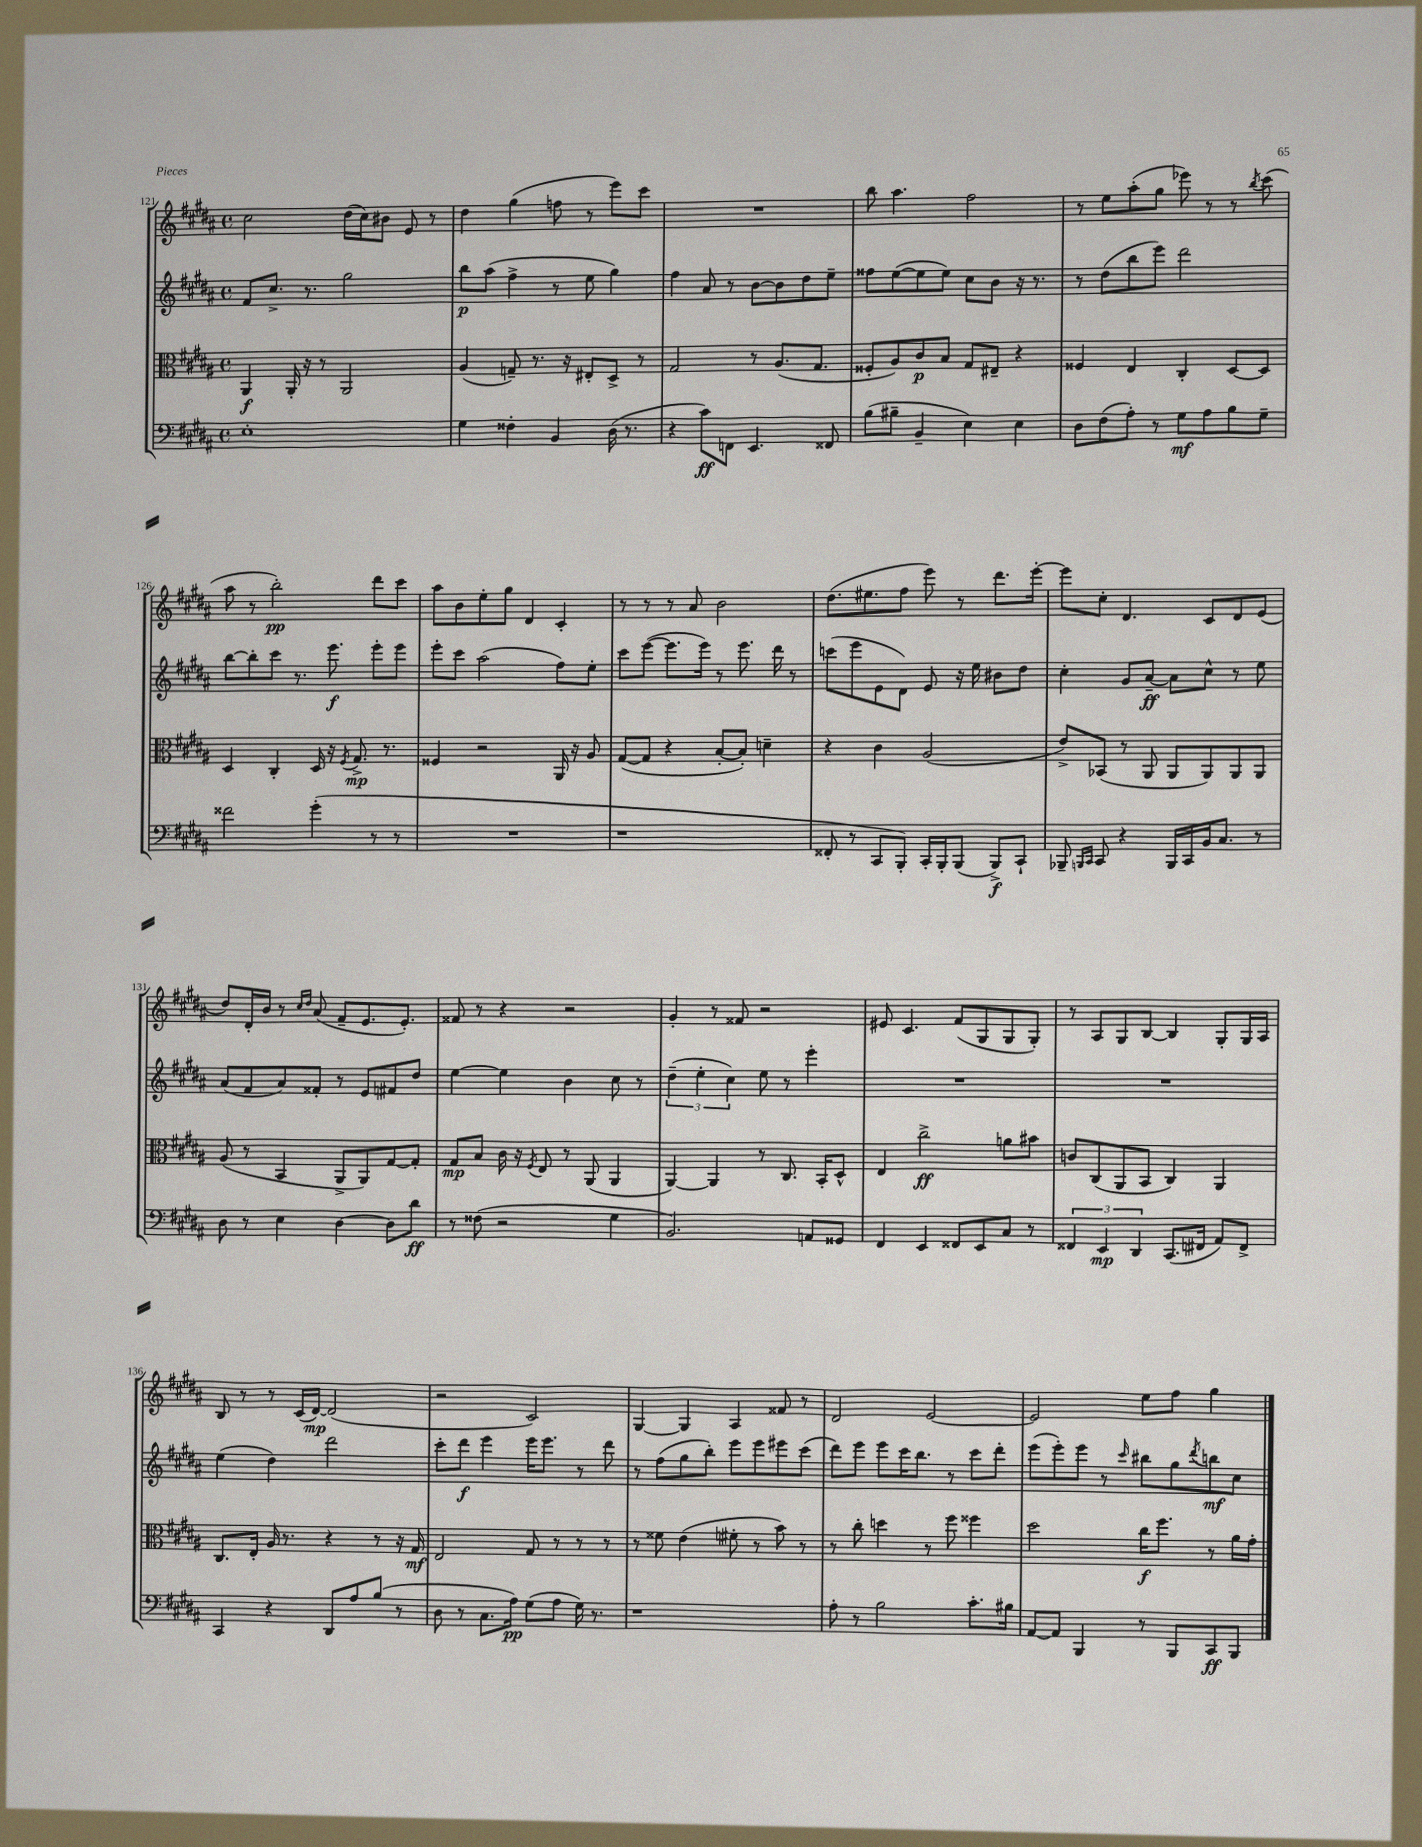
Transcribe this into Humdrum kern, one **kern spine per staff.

**kern	**dynam	**kern	**dynam	**kern	**dynam	**kern	**dynam
*part4	*part4	*part3	*part3	*part2	*part2	*part1	*part1
*staff4	*staff4	*staff3	*staff3	*staff2	*staff2	*staff1	*staff1
*clefF4	*	*clefC3	*	*clefG2	*	*clefG2	*
*k[f#c#g#d#a#]	*	*k[f#c#g#d#a#]	*	*k[f#c#g#d#a#]	*	*k[f#c#g#d#a#]	*
*M4/4	*	*M4/4	*	*M4/4	*	*M4/4	*
*met(c)	*	*met(c)	*	*met(c)	*	*met(c)	*
=121	=121	=121	=121	=121	=121	=121	=121
1E'	.	4AA#/	f	8f#/L	.	2cc#\	.
.	.	.	.	8.cc#^/J	.	.	.
.	.	16AA#'/	.	.	.	.	.
.	.	16r	.	8.r	.	.	.
.	.	8r	.	.	.	.	.
.	.	2AA#/	.	2gg#\	.	(16dd#\LL	.
.	.	.	.	.	.	16cc#\J)	.
.	.	.	.	.	.	8b#X\J	.
.	.	.	.	.	.	8e/	.
.	.	.	.	.	.	8r	.
=122	=122	=122	=122	=122	=122	=122	=122
4G#\	.	(4A#/	.	8bb\L	p	4dd#\	.
.	.	.	.	(8aa#\J	.	.	.
4F##X'\	.	8Gn~/)	.	4ff#^\	.	(4gg#\	.
.	.	8.r	.	.	.	.	.
4BB/	.	.	.	8r	.	8ffn\	.
.	.	16r	.	.	.	.	.
.	.	8E#X'/L	.	8ee\	.	8r	.
(16D#\	.	8D#^/J	.	4gg#\)	.	8eee\L)	.
8.r	.	.	.	.	.	.	.
.	.	8r	.	.	.	8ccc#\J	.
=123	=123	=123	=123	=123	=123	=123	=123
4r	.	2G#/	.	4ff#\	.	1r	.
8c#\L)	ff	.	.	8a#/	.	.	.
8FFn\J	.	.	.	8r	.	.	.
4.EE/	.	8r	.	[8b\L	.	.	.
.	.	(8.A#/L	.	8b\]	.	.	.
.	.	.	.	8dd#\	.	.	.
.	.	8.G#/J	.	.	.	.	.
8FF##X/	.	.	.	8ee~\J	.	.	.
=124	=124	=124	=124	=124	=124	=124	=124
(8B\L	.	8F##X'/L	.	8ff##X\L	.	8bb\	.
8B#X~\J	.	8A#/)	.	([8ee\	.	4.aa#\	.
4BB~/	.	8c#/	p	8ee\]	.	.	.
.	.	8B/J	.	8ee\J)	.	.	.
4E\)	.	8G#/L	.	8cc#\L	.	2ff#\	.
.	.	8E#X~/J	.	8b\J	.	.	.
4E\	.	4r	.	16r	.	.	.
.	.	.	.	8.r	.	.	.
=125	=125	=125	=125	=125	=125	=125	=125
8D#\L	.	4F##X/	.	8r	.	8r	.
(8F#\	.	.	.	(8dd#\L	.	8ee\L	.
8A#'\J)	.	4E/	.	8bb\	.	(8aa#'\	.
8r	.	.	.	8eee\J)	.	8gg#\J	.
8G#\L	mf	4C#'/	.	2ddd#\	.	8eee-X\)	.
8A#\	.	.	.	.	.	8r	.
8B\	.	[8D#/L	.	.	.	8r	.
.	.	.	.	.	.	8qbb/	.
8G#~\J	.	8D#/J]	.	.	.	(8ccc#\	.
!!LO:LB:g=z
=126	=126	=126	=126	=126	=126	=126	=126
2f##X\	.	4D#/	.	[8bb\L	.	8aa#\	.
.	.	.	.	8bb'\]	.	8r	.
.	.	4C#'/	.	8ccc#\J	.	2bb'\)	pp
.	.	.	.	8.r	.	.	.
(4g#'\	.	16D#/	.	.	.	.	.
.	.	16r	.	8.eee\	f	.	.
.	.	8qF#/	.	.	.	.	.
.	.	8.G#^/	mp	.	.	.	.
8r	.	.	.	8eee'\L	.	8ddd#\L	.
.	.	8.r	.	.	.	.	.
8r	.	.	.	8eee\J	.	8ccc#\J	.
=127	=127	=127	=127	=127	=127	=127	=127
1r	.	4F##X/	.	8eee'\L	.	8aa#\L	.
.	.	.	.	8ccc#\J	.	8b\	.
.	.	2r	.	(2aa#\	.	8ee'\	.
.	.	.	.	.	.	8gg#\J	.
.	.	.	.	.	.	4d#/	.
.	.	16AA#/	.	8ff#\L)	.	4c#'/	.
.	.	16r	.	.	.	.	.
.	.	8A#/	.	8ee'\J	.	.	.
=128	=128	=128	=128	=128	=128	=128	=128
1r	.	([8G#/L	.	8ccc#\L	.	8r	.
.	.	8G#/J]	.	([8eee\J	.	8r	.
.	.	4r	.	8.eee\L]	.	8r	.
.	.	.	.	.	.	8a#/	.
.	.	.	.	16eee\Jk)	.	.	.
.	.	[8B'/L	.	8r	.	2b\	.
.	.	8B'/J])	.	8.eee\	.	.	.
.	.	4dn~\	.	.	.	.	.
.	.	.	.	16ddd#\	.	.	.
.	.	.	.	8r	.	.	.
=129	=129	=129	=129	=129	=129	=129	=129
8FF##X'/	.	4r	.	(8cccn\L	.	(8.dd#\L	.
8r	.	.	.	8eee\	.	.	.
.	.	.	.	.	.	8.ee#X\	.
8CC#/L	.	4c#\	.	8e\	.	.	.
8BBB'/J)	.	.	.	8d#\J)	.	8ff#\J	.
16CC#'/LL	.	(2A#/	.	8e/	.	8eee\)	.
16BBB'/J	.	.	.	.	.	.	.
(8BBB/J	.	.	.	16r	.	8r	.
.	.	.	.	16ee\	.	.	.
8BBB^/L)	f	.	.	8b#X\L	.	8.ddd#\L	.
8CC#`/J	.	.	.	8dd#\J	.	.	.
.	.	.	.	.	.	[16eee'\Jk	.
=130	=130	=130	=130	=130	=130	=130	=130
8BBB-X~/	.	8e^/L)	.	4cc#'\	.	8eee\L]	.
16qqBBBn/LL	.	.	.	.	.	.	.
16qqCC#/JJ	.	.	.	.	.	.	.
8CC#/	.	(8BB-X/J	.	.	.	8cc#'\J	.
4r	.	8r	.	8g#/L	.	4.d#/	.
.	.	8AA#/	.	[8a#~/J	ff	.	.
16BBB/LL	.	8AA#/L	.	8a#\L]	.	.	.
16CC#/	.	.	.	.	.	.	.
16BB/J	.	8AA#/)	.	8cc#^^\J	.	8c#/L	.
8.C#/J	.	.	.	.	.	.	.
.	.	8AA#/	.	8r	.	8d#/	.
8r	.	8AA#/J	.	8ee\	.	(8e/J	.
!!LO:LB:g=z
=131	=131	=131	=131	=131	=131	=131	=131
8D#\	.	(8A#/	.	(8a#/L	.	8dd#/L)	.
8r	.	8r	.	8f#/	.	16d#'/L	.
.	.	.	.	.	.	16b/JJ	.
4E\	.	4BB/	.	8a#/)	.	8r	.
.	.	.	.	.	.	16qqcc#/LL	.
.	.	.	.	.	.	16qqdd#/JJ	.
.	.	.	.	8f##X'/J	.	(8a#/	.
[4D#\	.	8AA#^/L	.	8r	.	8f#~/L	.
.	.	8AA#/)	.	8e/L	.	8.e/	.
8D#\L]	.	[8G#/	.	8f#X/	.	.	.
.	.	.	.	.	.	8.e'/J)	.
8d#\J	ff	8G#'/J]	.	8dd#/J	.	.	.
=132	=132	=132	=132	=132	=132	=132	=132
8r	.	8G#/L	mp	[4ee\	.	8f##X/	.
(8F##X\	.	8B/J	.	.	.	8r	.
2r	.	16c#\	.	4ee\]	.	4r	.
.	.	16r	.	.	.	.	.
.	.	8qF#/	.	.	.	.	.
.	.	8E/	.	.	.	.	.
.	.	8r	.	4b\	.	2r	.
.	.	(8AA#/	.	.	.	.	.
4G#\	.	4AA#/	.	8cc#\	.	.	.
.	.	.	.	8r	.	.	.
=133	=133	=133	=133	=133	=133	=133	=133
2.BB/)	.	[4AA#/)	.	(6dd#~\	.	4g#'/	.
.	.	.	.	6ee'\	.	.	.
.	.	4AA#/]	.	.	.	8r	.
.	.	.	.	6cc#\)	.	.	.
.	.	.	.	.	.	8f##X/	.
.	.	8r	.	8ee\	.	2r	.
.	.	8.C#/	.	8r	.	.	.
8AAn/L	.	.	.	4eee'\	.	.	.
.	.	16BB'/KL	.	.	.	.	.
8GG##X/J	.	8D#^^/J	.	.	.	.	.
=134	=134	=134	=134	=134	=134	=134	=134
4FF#/	.	4E/	.	1r	.	8e#X/	.
.	.	.	.	.	.	4.c#/	.
4EE/	.	2cc#^\	ff	.	.	.	.
8FF##X/L	.	.	.	.	.	(8f#/L	.
8EE/	.	.	.	.	.	8G#/	.
8C#/J	.	8an\L	.	.	.	8G#/	.
8r	.	8b#X\J	.	.	.	8G#'/J)	.
=135	=135	=135	=135	=135	=135	=135	=135
6FF##X/	.	8cn/L	.	1r	.	8r	.
.	.	(8C#/	.	.	.	8A#/L	.
6EE/	mp	.	.	.	.	.	.
.	.	8AA#/	.	.	.	8G#/	.
6DD#/	.	.	.	.	.	.	.
.	.	8BB/J	.	.	.	[8B/J	.
(8.CC#/L	.	4C#/)	.	.	.	4B/]	.
16FF#X/Jk	.	.	.	.	.	.	.
8AA#/L)	.	4AA#/	.	.	.	8G#'/L	.
8FF#^/J	.	.	.	.	.	16G#/L	.
.	.	.	.	.	.	16A#/JJ	.
!!LO:LB:g=z
=136	=136	=136	=136	=136	=136	=136	=136
4CC#/	.	8.C#/L	.	(4ee\	.	8B/	.
.	.	.	.	.	.	8r	.
.	.	16E'/Jk	.	.	.	.	.
4r	.	16A#/	.	4dd#\)	.	8r	.
.	.	8.r	.	.	.	.	.
.	.	.	.	.	.	(16c#/LL	.
.	.	.	.	.	.	[16d#/JJ)	mp
8DD#/L	.	4r	.	2ddd#\	.	(2d#/]	.
8A#/	.	.	.	.	.	.	.
(8B/J	.	8r	.	.	.	.	.
8r	.	16r	.	.	.	.	.
.	.	16G#/	mf	.	.	.	.
=137	=137	=137	=137	=137	=137	=137	=137
8D#\	.	2E/	.	8ccc#'\L	.	2r	.
8r	.	.	.	8ddd#\J	f	.	.
8.C#\L	.	.	.	4eee\	.	.	.
16A#\Jk)	pp	.	.	.	.	.	.
(8G#\L	.	8G#/	.	16eee\KL	.	2c#/)	.
.	.	.	.	8.eee\J	.	.	.
8A#\J	.	8r	.	.	.	.	.
16G#\)	.	8r	.	8r	.	.	.
8.r	.	.	.	.	.	.	.
.	.	8r	.	8ddd#\	.	.	.
=138	=138	=138	=138	=138	=138	=138	=138
1r	.	8r	.	8r	.	[4G#/	.
.	.	8f##X\	.	(8ff#\L	.	.	.
.	.	(4e\	.	8gg#\	.	4G#/]	.
.	.	.	.	8bb'\J)	.	.	.
.	.	8f#X'\	.	8eee\L	.	4A#/	.
.	.	8r	.	8eee\	.	.	.
.	.	8b\)	.	8eee#X\	.	8f##X/	.
.	.	8r	.	(8ccc#\J	.	8r	.
=139	=139	=139	=139	=139	=139	=139	=139
8A#'\	.	8r	.	8ddd#\L)	.	2d#/	.
8r	.	8cc#'\	.	8eee\J	.	.	.
2B\	.	4ddn\	.	8eee\L	.	.	.
.	.	.	.	16ccc#\K	.	.	.
.	.	.	.	8.bb\J	.	.	.
.	.	8r	.	.	.	[2e/	.
.	.	8ff#\	.	8r	.	.	.
8.c#'\L	.	4ff##X\	.	8ccc#\L	.	.	.
.	.	.	.	8ddd#'\J	.	.	.
16B#X\Jk	.	.	.	.	.	.	.
=140	=140	=140	=140	=140	=140	=140	=140
[8AA#/L	.	2dd#\	.	(8eee\L	.	2e/]	.
8AA#/J]	.	.	.	8eee'\)	.	.	.
4BBB/	.	.	.	8eee\J	.	.	.
.	.	.	.	8r	.	.	.
.	.	.	.	16qqccc#/	.	.	.
8r	.	16cc#\KL	f	8bb#X\L	.	8ee\L	.
.	.	8.ff#\J	.	.	.	.	.
8BBB/L	.	.	.	8gg#\	.	8ff#\J	.
.	.	.	.	8qddd#/	.	.	.
8CC#/	ff	8r	.	8bbn\	mf	4gg#\	.
8BBB/J	.	16a#\LL	.	8cc#\J	.	.	.
.	.	16g#'\JJ	.	.	.	.	.
==	==	==	==	==	==	==	==
*-	*-	*-	*-	*-	*-	*-	*-
